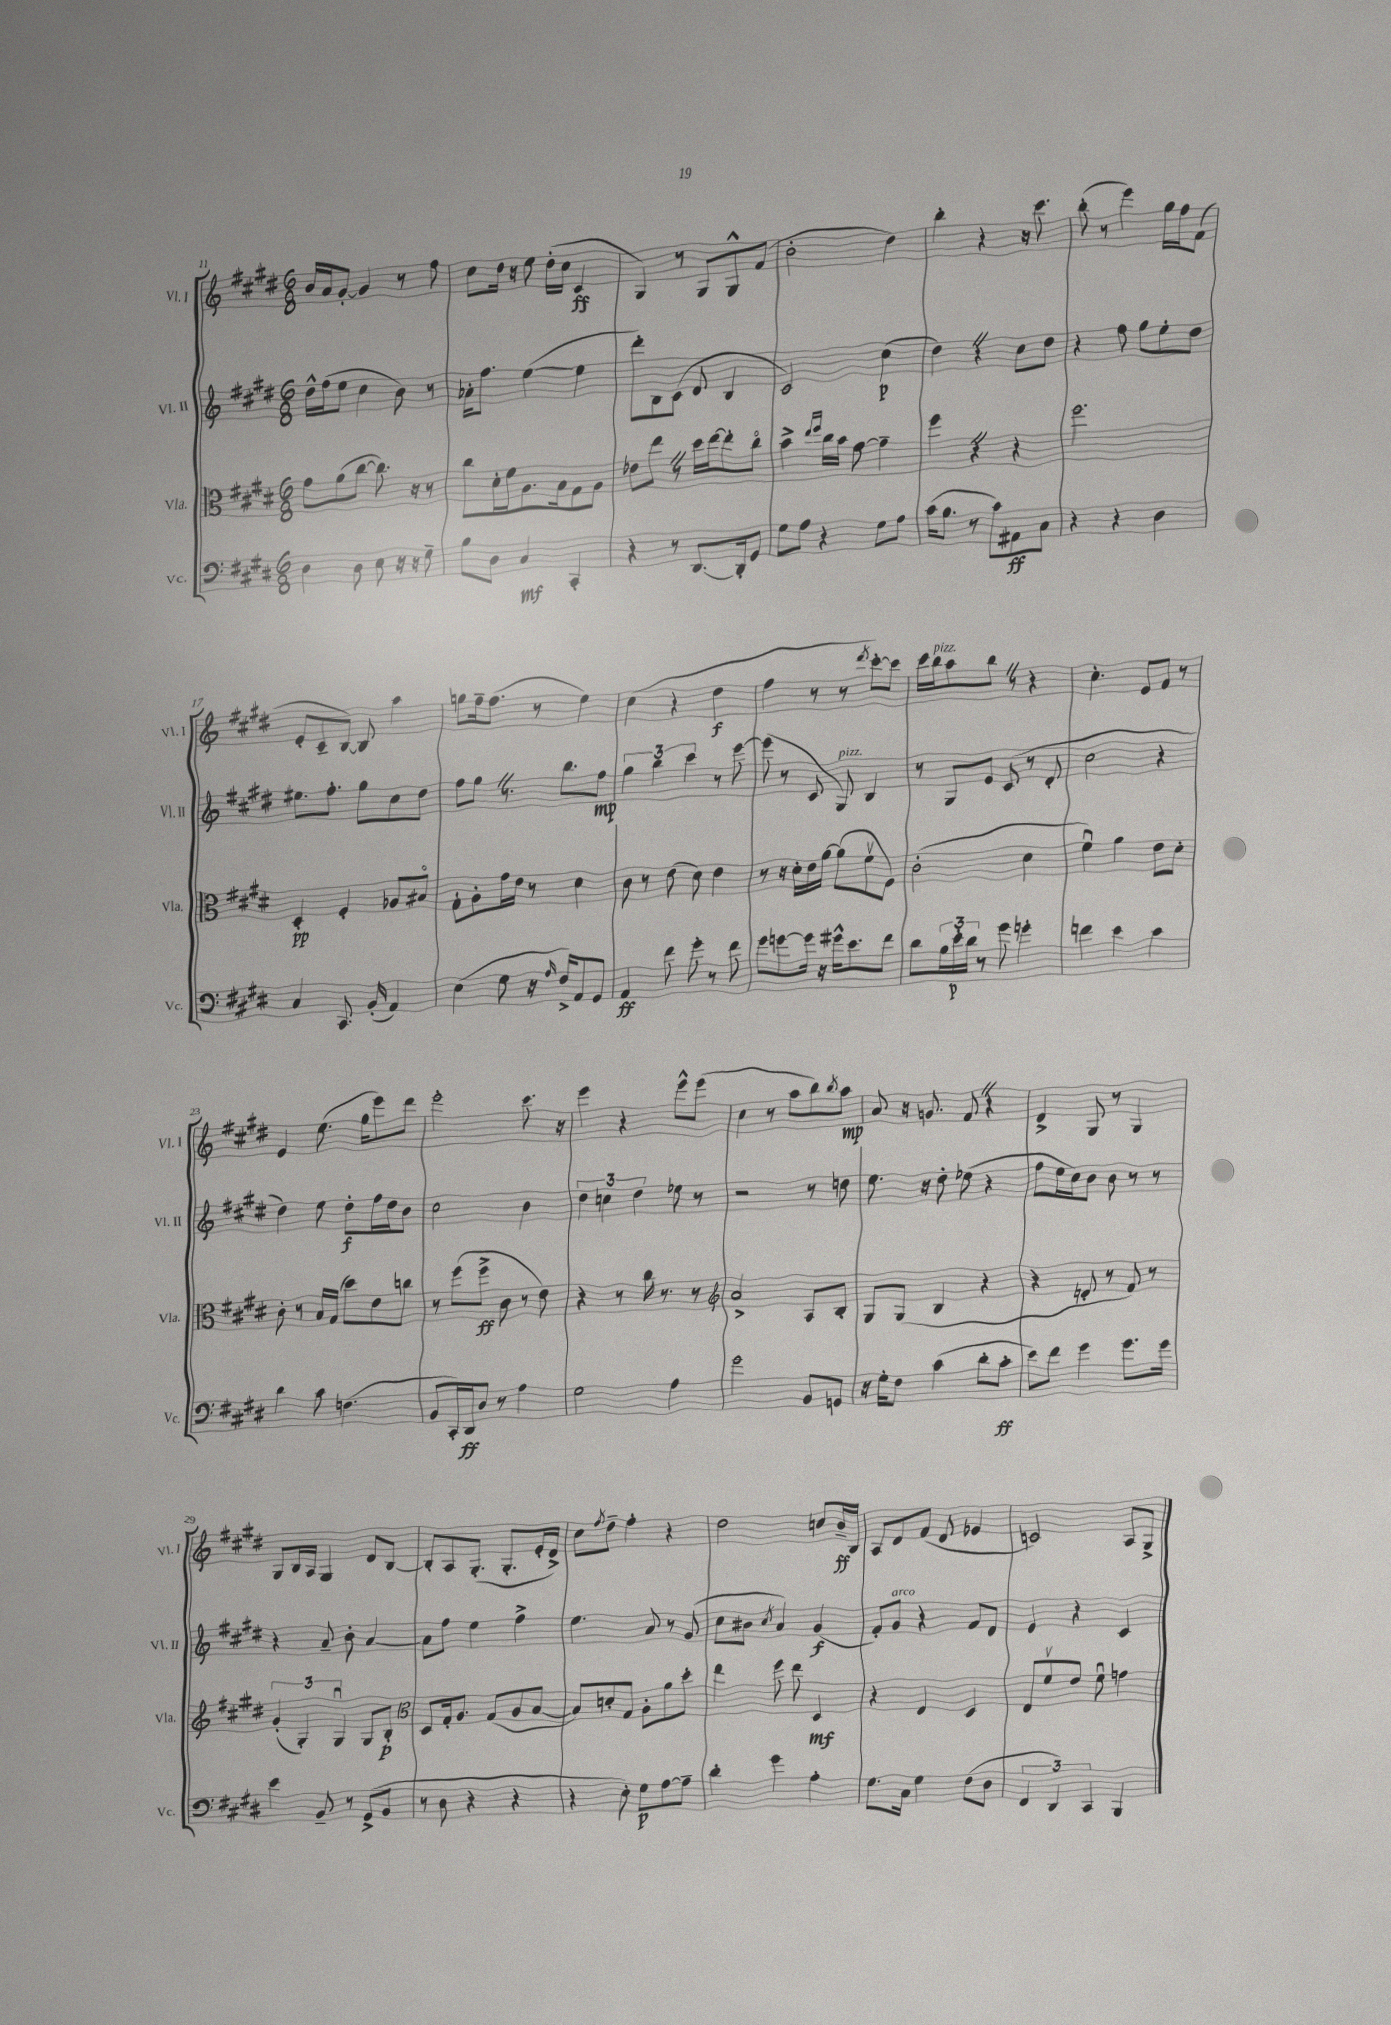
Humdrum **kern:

**kern	**kern	**kern	**kern
*staff4	*staff3	*staff2	*staff1
*clefF4	*clefC3	*clefG2	*clefG2
*k[f#c#g#d#]	*k[f#c#g#d#]	*k[f#c#g#d#]	*k[f#c#g#d#]
*M6/8	*M6/8	*M6/8	*M6/8
4D#\	8g#\L	16dd#^^\LL	16b/LL
.	.	(16ff#\J	16a/J
.	(8a\	8ee\J	[8g#'/J
8D#\	[8cc#\J	4cc#\	4g#/]
8E\	8.cc#\])	.	.
16r	.	8b\)	8r
16r	16r	.	.
8G#~\	8r	8r	8ff#\
=	=	=	=
8B\L	8cc#\L	16a-'\LK	8cc#\L
.	.	8.ff#\J	.
8D#\J	16d#'\L	.	16dd#\Jk
.	16f#\J	.	16r
4C#/	8.A\	([4ee\	8ee\
.	.	.	(16dd#'\LL
.	16B\k	.	16cc#\JJ
4CC#'/	8G#\	4ee\]	4c#/
.	8A\J	.	.
=	=	=	=
4r	8e-\L	8ddd#'\L)	4G#/)
.	8ee\J	8B\	.
8r	8r	(8c#\J	8r
[8.DD#/L	16dd#\LL	8d#/	8G#/L
.	[16ee\J	.	.
.	8ee'\]	4B/	8G#^^/
16DD#'/]k	.	.	.
8GG#/J	8cc#o\J	.	(8f#/J
=	=	=	=
8G#\L	4b^\	2c#/)	2b'\
8A\J	.	.	.
.	16qqee/LL	.	.
.	16qqff#/JJ	.	.
4r	16cc#\LL	.	.
.	16b\JJ	.	.
.	[8g#\	.	.
8G#\L	4g#~\]	(4cc#\	4dd#\)
8A\J	.	.	.
=	=	=	=
(16c#\LK	4ff#\	4dd#\)	4bb'\
8.B\J	.	.	.
8r	4r	4r	4r
8c#\L)	.	.	.
8AA#\	4r	8cc#\L	16r
.	.	.	8.ccc#\
8C#\J	.	8dd#\J	.
=	=	=	=
4r	2.ff#\	4r	(8bb'\
.	.	.	8r
4r	.	8ff#\	4eee\)
.	.	8gg#\L	.
4D#\	.	8ee'\	16gg#\LL
.	.	.	16ff#\J
.	.	8dd#\J	(8f#\J
=	=	=	=
4C#/	4D#'/	8.ee#\L	8e'/L
.	.	.	8c#~/
.	.	8.ff#'\J	.
8.CC#/	4F#'/	.	[8B/J)
.	.	8gg#\L	8B/]
(16BB'/	.	.	.
4AA/)	8A-/L	8cc#\	4aa\
.	8B#o/J	8dd#\J	.
=	=	=	=
(4E\	8G#'\L	8ff#\L	8gg\L
.	8A'\	8gg#\J	16ff#~\k
.	.	.	(8.ff#\J
8G#\	16g#\L	8.r	.
.	16e\JJ	.	.
16r	8r	.	8r
16qqA/	.	.	.
16F#^/LK)	.	8.bb\L	.
8AA/	4d#\	.	4ee\)
8GG#/J	.	8ff#\J	.
=	=	=	=
4AA/	8c#\	6gg#\	(4cc#\
.	8r	.	.
.	.	6bb\	.
8f#\	(8e\	.	4r
.	.	6ccc#\	.
8g#'\	8d#\)	.	.
8r	4e\	8r	4dd#\
8f#\	.	[8eee\	.
=	=	=	=
8g#\L	8r	(8eee\]	4ff#\
[8g\	16r	8r	.
.	16d#'\LL	.	.
16g\]Jk	16e\	8c#/	8r
16r	[16a\JJ	.	.
16g#^^\LK	(8a\]L	8G#/)	8r
8.e\	.	.	.
.	.	.	8qddd#/
.	8f#v\	4B/	[8ccc#'\L)
8f#\J	8F#\J)	.	8ccc#\]J
=	=	=	=
8d#\L	(2c#'\	8r	16ccc#\LL
.	.	.	16bb\J
24B\L	.	8G#/L	8aa\
24e'\	.	.	.
24d#\JJ	.	.	.
8r	.	8e/J	8bb\J
8g#\	.	(8c#/	8r
4g'\	4d#\	8r	4r
.	.	8d#'/	.
=	=	=	=
4f\	4f#u\)	2cc#\	4.cc#'\
4e\	4a\	.	.
.	.	.	8e/L
4c#\	8e\L	4r	8f#/J
.	8d#'\J	.	8r
=	=	=	=
4d#\	8c#'\	4dd#\)	4e/
.	8r	.	.
8c#\	16B/LL	8ee\	(8.ee\
.	(16G#/JJ	.	.
(4.F\	8dd#\L)	8dd#'\L	.
.	.	.	16gg#\LK
.	8e\	16ff#\L	8eee\)
.	.	16dd#\J	.
.	8cc\J	8b\J	8ddd#\J
=	=	=	=
8BB/L	8r	2cc#\	2eee'\
16CC#'/L)	(8ff#\L	.	.
16DD#/J	.	.	.
8D#/J	8ff#^\J	.	.
8r	8c#\	.	.
4A\	8r	4b\	8.ccc#\
.	8e\)	.	.
.	.	.	16r
=	=	=	=
2G#\	4r	6dd#\	4eee\
.	.	6cc\	.
.	8r	.	4r
.	.	6dd#\	.
.	16cc#\	.	.
.	8.r	.	.
4A\	.	8ee-\	8eee^^\L
.	8r	8r	(8eee\J
=	=	=	=
*	*clefG2	*	*
2g#\	2a^/	2r	4cc#\
.	.	.	8r
.	.	.	8aa\L
8BB/L	8A/L	8r	8bb\)
.	.	.	8qbb/
8GG/J	8B'/J	8dd\	8aa\J
=	=	=	=
16r	8G#/L	8.ee\	8a/
16G#'\LK	.	.	.
8F#\J	(8G#/J	.	16r
.	.	16r	8.g/
(4c#\	4B/	8dd#'\	.
.	.	(8ee-\	8f#/
8d#'\L	4r	4r	4r
8c#'\J	.	.	.
=	=	=	=
8e\L)	4r	8ff#\L	4d#^/
8f#\J	.	16ee\L	.
.	.	16cc#\J)	.
4g#\	8d'/	8b\J	8G#/
.	8r	8b\	8r
8.g#\L	8f#/)	8r	4G#/
.	8r	8r	.
16g#\Jk	.	.	.
=	=	=	=
4e\	(6g#'/	4r	8G#/L
.	.	.	16B/L
.	6G#'/)	.	.
.	.	.	16A/JJ
8BB~/	.	8a~/	4G#/
.	6G#u/	.	.
8r	.	8b'\	.
(8GG#^/L	8G#/L	[4a/	8d#/L
8BB/J	8B'/J	.	[8B/J
=	=	=	=
*	*clefC3	*	*
8r	8D#/L	8a\]L	8B'/]L
8D#\	16G#'/k	8ff#\J	8A/
.	8.A/J	.	.
4r	.	4ee\	(8.G#'/J
.	(8G#/L	.	.
.	.	.	8.G#'/L
4r	8A/	4ff#^\	.
.	[8B/J	.	16e'/L
.	.	.	16d#^/JJ)
=	=	=	=
4r	8B/]L)	4.ee\	8cc#\L
.	.	.	8qff#/
.	8d'/	.	8dd#~\J
8E'\)	8G#/J	.	4ff#'\
8G#\L	8A'\L	8a/	.
[8A\	8a\	8r	4r
8A~\]J	8dd#'\J	(8g#/	.
=	=	=	=
4d#'\	4ee\	8cc#\L	2dd#\
.	.	8b#\J	.
.	.	8qcc#/	.
4g#\	8ff#\	4a/)	.
.	8ee\	.	.
4A'\	4D#/	(4g#/	8cc/L
.	.	.	16b~/L
.	.	.	16B/JJ
=	=	=	=
8.G#\L	4r	8f#'/L)	8A/L
.	.	8g#/J	8d#/
16C#\Jk	.	.	.
4G#\	4E/	4r	(8f#/J
.	.	.	8d#/
(8F#\L	4D#/	8f#/L	4e-/
8D#\J	.	8d#/J	.
=	=	=	=
6FF#/	8E/L	4e/	2c/)
.	8f#v/	.	.
6DD#/)	.	.	.
.	8e/J	4r	.
6CC#/	.	.	.
.	8f#u\	.	.
4BBB/	4g\	4c#/	8A/L
.	.	.	8G#^/J
==	==	==	==
*-	*-	*-	*-
